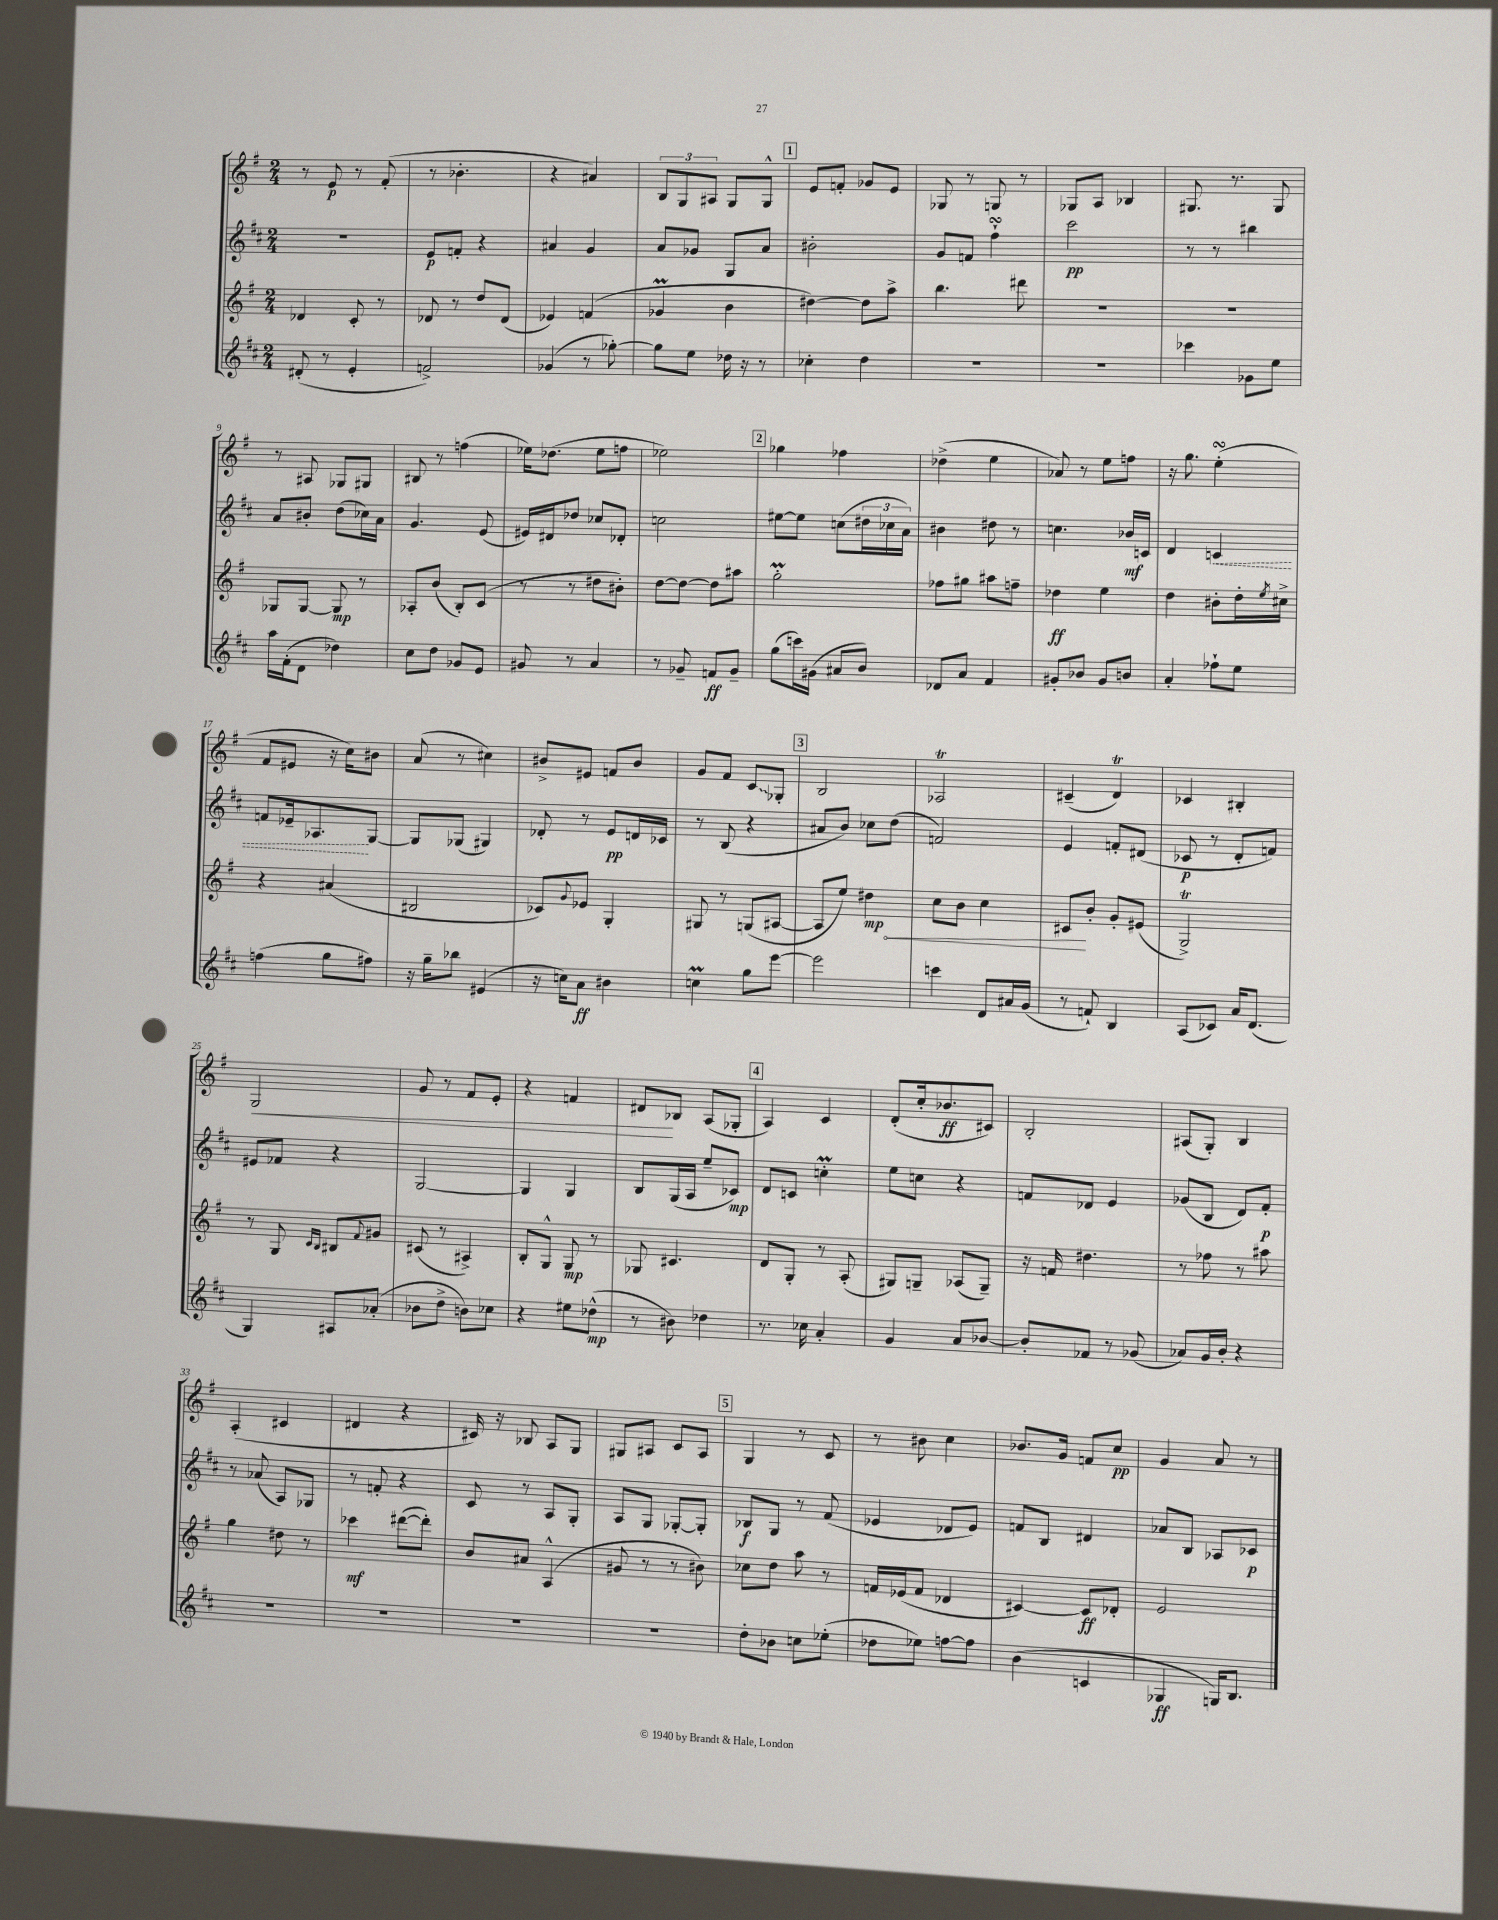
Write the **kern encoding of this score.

**kern	**kern	**kern	**kern
*staff4	*staff3	*staff2	*staff1
*clefG2	*clefG2	*clefG2	*clefG2
*k[f#c#]	*k[f#]	*k[f#c#]	*k[f#]
*M2/4	*M2/4	*M2/4	*M2/4
(8d#'	4d-	2r	8r
8r	.	.	8e
4e'	8c'	.	8r
.	8r	.	(8f#'
=	=	=	=
2f^)	8d-	8e	8r
.	8r	8f'	4.b-'
.	8dd	4r	.
.	(8d-	.	.
=	=	=	=
(4g-	4e-)	4a#	4r
8r	(4f	4g	4a#)
[8gg-')	.	.	.
=	=	=	=
8gg-]	4g-	8a	12B
.	.	.	12G
8ee	.	8g-	.
.	.	.	12A#
16dd-	4b	8G	8G
16r	.	.	.
8r	.	8a	8G^^
=	=	=	=
4cc-'	[4dd#)	2b#'	8e
.	.	.	8f'
4dd	8dd#]	.	8g-
.	8aa^	.	8e
=	=	=	=
2r	4.bb	8g	8G-
.	.	8f	8r
.	.	4ff#`	8G
.	8ddd#	.	8r
=	=	=	=
2r	2r	2ccc#	8G-
.	.	.	8A
.	.	.	4B-
=	=	=	=
4ccc-	2r	8r	8.G#
.	.	8r	.
.	.	.	8.r
8g-	.	4bb#	.
8ee	.	.	8G#
=	=	=	=
16aa	8G-	8a	8r
(16f#'	.	.	.
8d	[8G-	8b#'	8A#
4dd-)	8G-]	(8dd	8G-
.	8r	16cc-)	8G#
.	.	16a	.
=	=	=	=
8cc#	8A-'	4.g	8B#
8dd	(8b	.	8r
8g-	8B')	.	(4ff
8e	(8c	(8e	.
=	=	=	=
8g#	8r	16e#)	16ee-)
.	.	16d#	(8.dd-
8r	8r	8dd-	.
4a	8dd#	8cc-	8ee-
.	8b#')	8d-'	8ff
=	=	=	=
8r	[8dd	2cc	2ee-)
8g-~	8dd_	.	.
8f	8dd]	.	.
8g-~	8aa#	.	.
=	=	=	=
(8gg	2gg'	[8ee#	4gg-
16ccc)	.	8ee#]	.
(16g#	.	.	.
8a#	.	(8cc	4ff-
8b)	.	24dd#	.
.	.	24cc-	.
.	.	24a)	.
=	=	=	=
8d-	8ff-	4b#	(4dd-^
8a	8gg#	.	.
4f#	8aa#	8dd#	4ee
.	8ff~	8r	.
=	=	=	=
8g#'	4dd-	4.cc	8a-)
8b-	.	.	8r
8g#	4ee	.	8ee
8b	.	16b-	8ff
.	.	16c	.
=	=	=	=
4a'	4dd	4d	16r
.	.	.	8.gg
8ff-`	8b#'	4c	(4ee'
8ee	16dd'	.	.
.	8qee	.	.
.	16cc#^	.	.
=	=	=	=
(4ff	4r	8f	8f#
.	.	16e-~	8e#
.	.	8.A-	.
8gg	(4a#	.	16r
.	.	.	16cc)
8ff#)	.	[8G	8b#
=	=	=	=
16r	2B#	8G]	(8a
16gg~	.	.	.
8bb-	.	(8G-	8r
(4e#	.	4G#)	4cc#)
=	=	=	=
16r	8c-)	8d-'	8b#^
16cc)	.	.	.
.	8qqg	.	.
8a	8e-	8r	8e#
4b#	4G'	8e	8f
.	.	16d	8b#
.	.	16c-	.
=	=	=	=
4cc	8G#	8r	8g
.	8r	(8B	8f#
8gg	(8G	4r	8c
[8eee	[8A#	.	8G-'
=	=	=	=
2eee]	8A#]	8a#	2B
.	8ee)	8b)	.
.	4dd#	8cc-	.
.	.	(8dd	.
=	=	=	=
4ccc	8cc	2f)	2A-
.	8b	.	.
8d	4cc	.	.
16a#	.	.	.
(16g	.	.	.
=	=	=	=
8r	8c#	4e	(4c#~
8f`)	8b'	.	.
4B	8g'	8f'	4d)
.	(8e#	(8d#	.
=	=	=	=
(8A	2G^)	8c-	4c-
8c-)	.	8r	.
16a	.	8d'	4B#'
(8.d	.	.	.
.	.	8f)	.
=	=	=	=
4G)	8r	8e#	2G
.	8G	8f-	.
.	16qqc	.	.
.	16qqB	.	.
8A#	8B#	4r	.
.	8qqf#	.	.
(8a-'	8g#	.	.
=	=	=	=
8b-	(8c#	[2G	8g
8dd^	8r	.	8r
8b)	4A#^)	.	8f#
8cc-	.	.	8e'
=	=	=	=
4r	8B'	4G]	4r
.	8G^^	.	.
8ee#	8G	4G	4f
(8dd-^^	8r	.	.
=	=	=	=
8r	8G-	8B	8d#
8b#)	4.c#	(16G	8B-
.	.	16A	.
4dd-	.	8ee~	(8A
.	.	8c-)	8G-'
=	=	=	=
8.r	8d	8d	4A)
.	8G'	8c	.
16cc-	.	.	.
4a'	8r	4cc'	4c
.	(8A'	.	.
=	=	=	=
4g	8G#)	8ee	(8d'
.	8G~	8cc	16cc'
.	.	.	8.b-
8a	(8A-	4r	.
[8b-	8G~)	.	8c#)
=	=	=	=
8b-']	16r	8f	2B'
.	16f	.	.
8f-	4.dd#	8d-	.
8r	.	4e	.
(8g-	.	.	.
=	=	=	=
8a-)	8r	(8g-	(8A#
16g	8ff-	8B	8G')
16b'	.	.	.
4r	8r	8d)	4B
.	8aa#	8f#'	.
=	=	=	=
2r	4gg	8r	(4A'
.	.	(8a-	.
.	8dd#	8A)	4c#
.	8r	8G-	.
=	=	=	=
2r	4ccc-	8r	4d#
.	.	8f'	.
.	([8ddd#	4r	4r
.	8ddd#'])	.	.
=	=	=	=
2r	8b	8c#	16c#)
.	.	.	16r
.	8a#	8r	8B-
.	(4A^^	8A	8A
.	.	8G'	8G
=	=	=	=
2r	8g#	8A	8G#
.	8r	8G	8A#
.	8r	[8G-'	8c
.	8b#)	8G-']	8A#
=	=	=	=
8dd'	8cc-	8B-	4G
8b-	8dd	8G	.
8cc	8aa	8r	8r
(8ee-'	8r	(8f#	8c
=	=	=	=
8dd-	16f	4e-	8r
.	(16e-	.	.
8ee-)	8f	.	8b#
[8ff	4d-	8d-	4cc
8ff]	.	8e-)	.
=	=	=	=
(4b	[4c#)	8f	8.b-
.	.	8B	.
.	.	.	16g
4c	8c#]	4d#	8f
.	8d-'	.	8cc
=	=	=	=
4G-	2e	8a-	4g
.	.	8B	.
16G)	.	8A-	8a
8.B	.	.	.
.	.	8c-	8r
==	==	==	==
*-	*-	*-	*-
